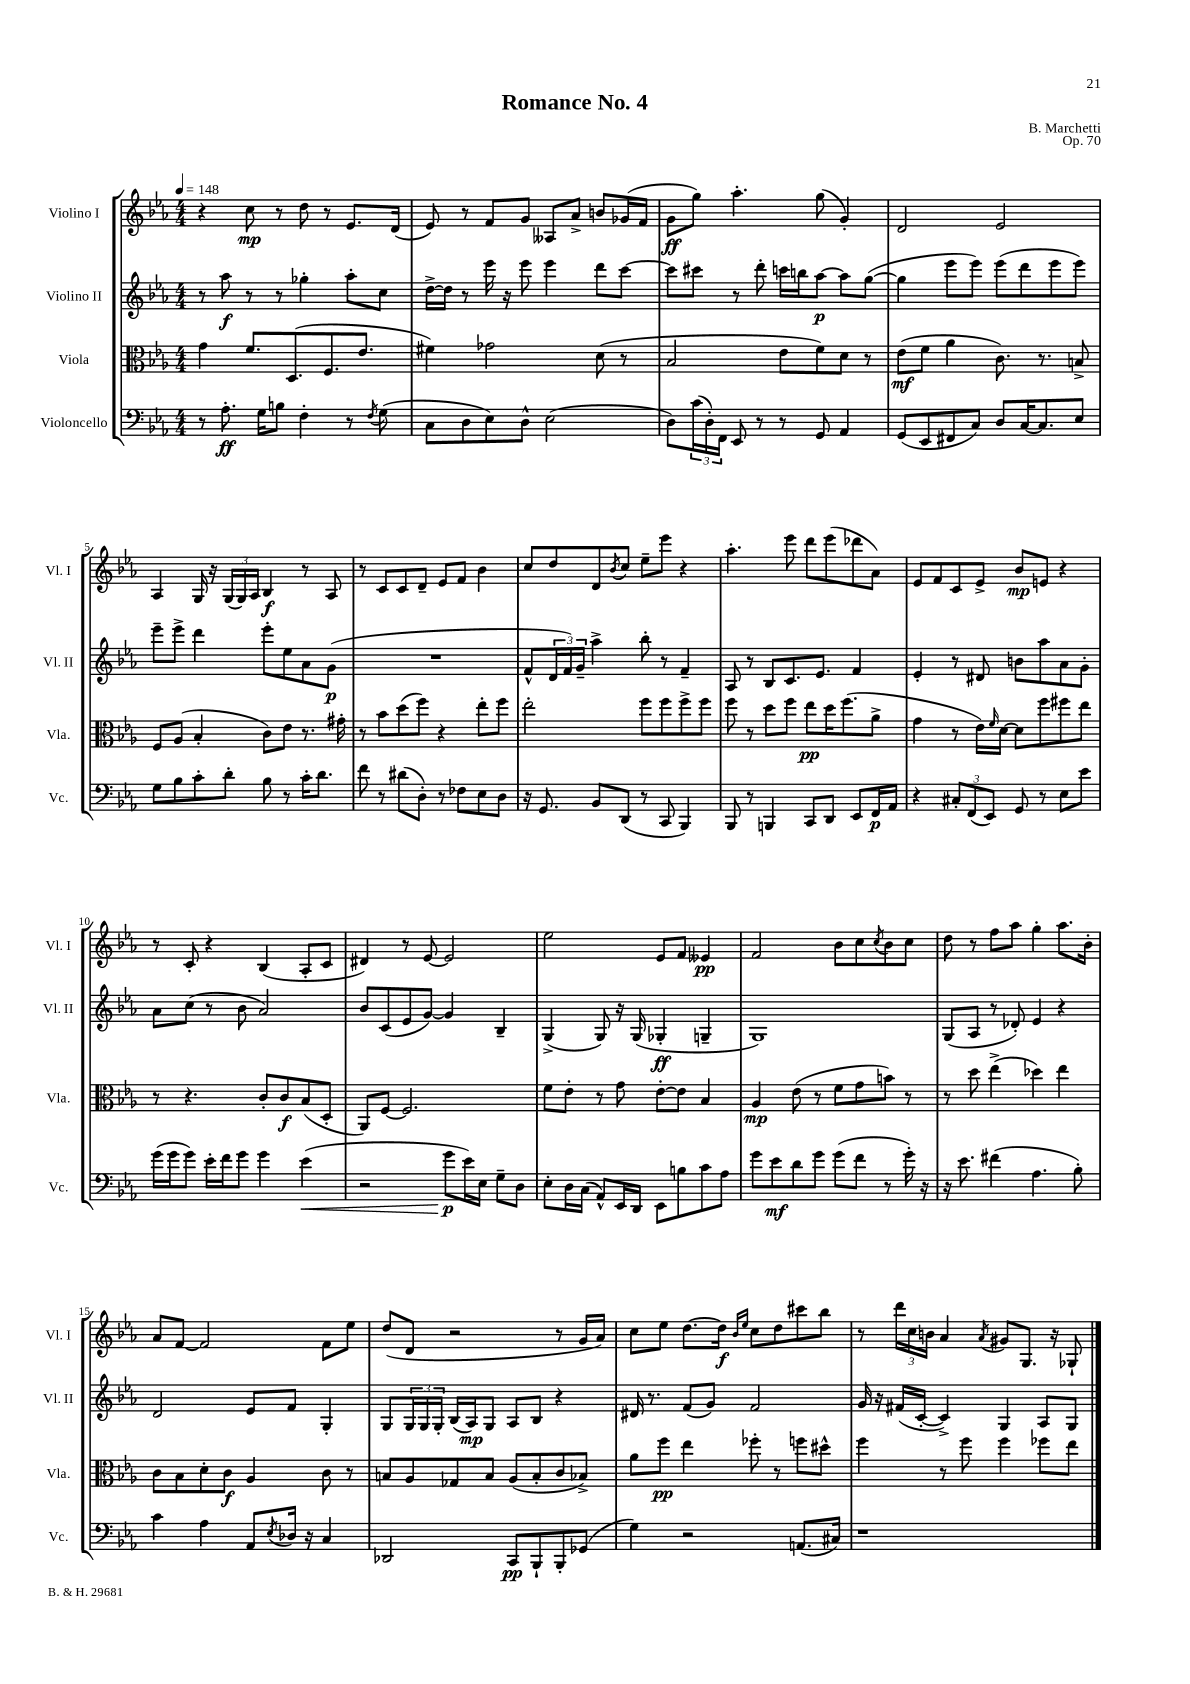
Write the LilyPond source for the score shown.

\header { title = "Romance No. 4" composer = "B. Marchetti" opus = "Op. 70" }
<<
\new StaffGroup <<
\new Staff = "s0" \with { instrumentName = "Violino I" shortInstrumentName = "Vl. I" } {
    \clef treble \key ees \major \numericTimeSignature \time 4/4 \tempo 4 = 148
    r4 c''8\mp r8 d''8 r8 ees'8. d'16( |
    ees'8) r8 f'8 g'8 aeses8 aes'8-> b'8 ges'16( f'16 |
    g'8\ff g''8) aes''4.-. g''8( g'4-.) |
    d'2 ees'2 |
    aes4 g16 r16 \tuplet 3/2 { g16( g16) aes16 } bes4\f r8 aes8 |
    r8 c'8 c'8 d'8-- ees'8 f'8 bes'4 |
    c''8 d''8 d'8 \acciaccatura { bes'8 } c''8 ees''8-- ees'''8 r4 |
    aes''4.-. ees'''8 d'''8 ees'''8( des'''8 aes'8) |
    ees'8 f'8 c'8 ees'8-> bes'8\mp e'8 r4 |
    r8 c'8-. r4 bes4( aes8-. c'8 |
    dis'4) r8 ees'8~ ees'2 |
    ees''2 ees'8 f'8 eeses'4\pp |
    f'2 bes'8 c''8 \acciaccatura { c''8 } bes'8 c''8 |
    d''8 r8 f''8 aes''8 g''4-. aes''8. bes'16-. |
    aes'8 f'8~ f'2 f'8 ees''8 |
    d''8( d'8 r2 r8 g'16 aes'16) |
    c''8 ees''8 d''8.~ d''16\f \grace { bes'16 ees''16 } c''8 d''8 cis'''8 bes''8 |
    r8 \tuplet 3/2 { d'''16 c''16 b'16 } aes'4 \acciaccatura { aes'8 } gis'8 g8. r16 ges8-! \bar "|." |
}
\new Staff = "s1" \with { instrumentName = "Violino II" shortInstrumentName = "Vl. II" } {
    \clef treble \key ees \major \numericTimeSignature \time 4/4
    r8 aes''8\f r8 r8 ges''4-. aes''8-. c''8 |
    d''16~-> d''16 r8 ees'''16 r16 ees'''8 ees'''4 d'''8 c'''8~ |
    c'''8 cis'''8 r8 d'''8-. c'''16 b''16 aes''8~\p aes''8 g''8~( |
    g''4 ees'''8 ees'''8) ees'''8( d'''8 ees'''8 ees'''8) |
    ees'''8-- ees'''8-> d'''4 ees'''8-. ees''8 aes'8 g'8\p( |
    R1 |
    f'8-^ \tuplet 3/2 { d'16 f'16) g'16-- } aes''4-> bes''8-. r8 f'4-- |
    aes8 r8 bes8 c'8. ees'8. f'4 |
    ees'4-. r8 dis'8 b'8 aes''8 aes'8 g'8-. |
    aes'8 c''8( r8 bes'8 aes'2) |
    bes'8 c'8( ees'8 g'8~) g'4 bes4-- |
    g4->( g8) r16 g16( ges4-.\ff g4-- |
    g1) |
    g8( aes8 r8 des'8-.) ees'4 r4 |
    d'2 ees'8 f'8 g4-. |
    g8 \tuplet 3/2 { g16 g16 g16-. } bes16( aes16\mp) g8 aes8 bes8 r4 |
    dis'16 r8. f'8( g'8) f'2 |
    g'16 r16 fis'16( c'16~-. c'4->) g4 aes8 g8 \bar "|." |
}
\new Staff = "s2" \with { instrumentName = "Viola" shortInstrumentName = "Vla." } {
    \clef alto \key ees \major \numericTimeSignature \time 4/4
    g'4 f'8. d8.( f8. ees'8. |
    fis'4) ges'2 d'8( r8 |
    bes2 ees'8 f'8) d'8 r8 |
    ees'8\mf( f'8 aes'4 c'8.) r8. b8-> |
    f8 aes8( bes4-. c'8) ees'8 r8. gis'16-. |
    r8 bes'8 d''8( f''8) r4 ees''8-. f''8 |
    ees''2-. f''8 f''8 f''8-> f''8 |
    f''8 r8 d''8 f''8 ees''8\pp d''16 f''8.( aes'8-> |
    g'4 r8 ees'16) \grace { f'16 } d'16~ d'8 f''8 fis''8 ees''8 |
    r8 r4. c'8-. c'8\f bes8( d8-. |
    aes,8) f8~ f2. |
    f'8 ees'8-. r8 g'8 ees'8~-. ees'8 bes4 |
    aes4\mp ees'8( r8 f'8 g'8 b'8) r8 |
    r8 d''8 ees''4->( des''4) ees''4 |
    c'8 bes8 d'8-. c'8\f aes4 c'8 r8 |
    b8 aes8 ges8 b8 aes8( b8-. c'8 bes8->) |
    aes'8 f''8\pp ees''4 fes''8-. r8 f''8 dis''8-^ |
    f''4 r8 f''8 f''4 fes''8 ees''8 \bar "|." |
}
\new Staff = "s3" \with { instrumentName = "Violoncello" shortInstrumentName = "Vc." } {
    \clef bass \key ees \major \numericTimeSignature \time 4/4
    r8 aes8.-.\ff g16 b8 f4-. r8 \acciaccatura { f8 } g8( |
    c8 d8 ees8) d8-^ ees2( |
    d8) \tuplet 3/2 { c'16( d16-.) f,16 } ees,8 r8 r8 g,8 aes,4 |
    g,8( ees,8 fis,8 c8) d8 c16~ c8. ees8 |
    g8 bes8 c'8-. d'8-. bes8 r8 c'16-. d'8. |
    f'8 r8 dis'8( d8-.) r8 fes8 ees8 d8 |
    r16 g,8. bes,8 d,8( r8 c,8 bes,,4) |
    bes,,8 r8 b,,4 c,8 d,8 ees,8 f,16\p aes,16 |
    r4 \tuplet 3/2 { cis8-. f,8( ees,8) } g,8 r8 ees8 ees'8 |
    g'16( g'16 g'8) ees'16-. f'16 g'8 g'4 ees'4\<( |
    r2 g'8\p\! ees'16) ees16 g8-- d8 |
    ees8-. d16 c16( aes,8-^) ees,16 d,16 ees,8 b8 c'8 aes8 |
    g'8 ees'8\mf d'8 g'8 g'8( f'8 r8 g'16-.) r16 |
    r16 ees'8. fis'4( aes4. bes8-.) |
    c'4 aes4 aes,8 \acciaccatura { ees8 } des16 r16 c4 |
    des,2 c,8\pp bes,,8-! bes,,8-. ges,8( |
    g4) r2 a,8.( cis16) |
    r1 \bar "|." |
}
>>
>>
